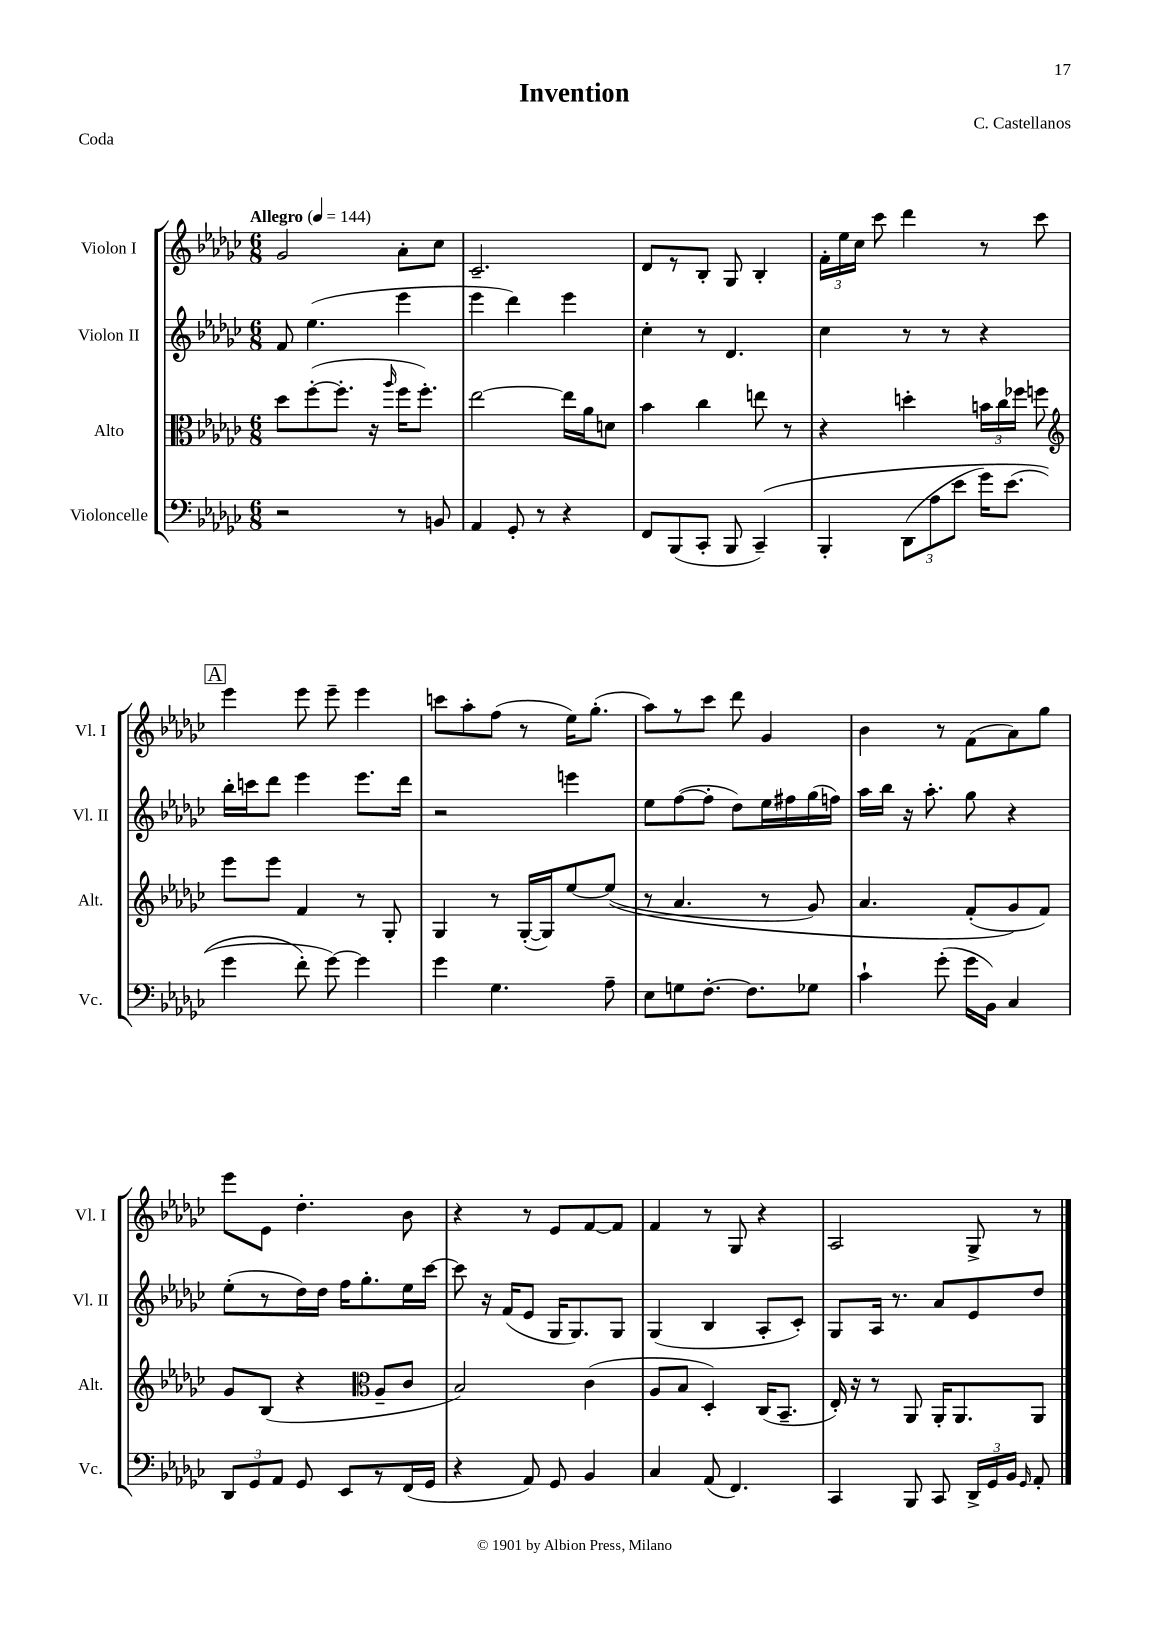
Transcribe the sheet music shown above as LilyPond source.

\header { title = "Invention" composer = "C. Castellanos" piece = "Coda" }
<<
\new StaffGroup <<
\new Staff = "s0" \with { instrumentName = "Violon I" shortInstrumentName = "Vl. I" } {
    \clef treble \key ges \major \numericTimeSignature \time 6/8 \tempo "Allegro" 4 = 144
    \autoBeamOff ges'2 aes'8[-. ces''8] |
    ces'2.-- |
    des'8[ r8 bes8]-. ges8 bes4-. |
    \tuplet 3/2 { f'16[-. ees''16 ces''16] } ces'''8 des'''4 r8 ces'''8 |
    \mark \markup { \box "A" } ees'''4 ees'''8 ees'''8-- ees'''4 |
    c'''8[ aes''8-. f''8]( r8 ees''16[) ges''8.]-.( |
    aes''8[) r8 ces'''8] des'''8 ges'4 |
    bes'4 r8 f'8[( aes'8) ges''8] |
    ees'''8[ ees'8] des''4.-. bes'8 |
    r4 r8 ees'8[ f'8~ f'8] |
    f'4 r8 ges8 r4 |
    aes2 ges8-> r8 \bar "|." |
}
\new Staff = "s1" \with { instrumentName = "Violon II" shortInstrumentName = "Vl. II" } {
    \clef treble \key ges \major \numericTimeSignature \time 6/8
    \autoBeamOff f'8 ees''4.( ees'''4 |
    ees'''4 des'''4) ees'''4 |
    ces''4-. r8 des'4. |
    ces''4 r8 r8 r4 |
    \mark \markup { \box "A" } bes''16[-. c'''16 des'''8] ees'''4 ees'''8.[ des'''16] |
    r2 e'''4 |
    ees''8[ f''8~( f''8]-. des''8[) ees''16 fis''16 ges''16( f''16]) |
    aes''16[ bes''16] r16 aes''8.-. ges''8 r4 |
    ees''8[-.( r8 des''16) des''16] f''16[ ges''8.-. ees''16 ces'''16]~ |
    ces'''8 r16 f'16[( ees'8] ges16[ ges8.) ges8] |
    ges4( bes4 aes8[-. ces'8]-.) |
    ges8[ aes16] r8. aes'8[ ees'8 des''8] \bar "|." |
}
\new Staff = "s2" \with { instrumentName = "Alto" shortInstrumentName = "Alt." } {
    \clef alto \key ges \major \numericTimeSignature \time 6/8
    \autoBeamOff des''8[ f''8~-.( f''8.]-. r16 \grace { aes''16 } f''16[ f''8.]-.) |
    ees''2~ ees''16[ aes'16 d'8] |
    bes'4 ces''4 e''8 r8 |
    r4 d''4-. \tuplet 3/2 { b'16[ ces''16 fes''16] } f''8 |
    \mark \markup { \box "A" } \clef treble ees'''8[ ees'''8] f'4 r8 ges8-. |
    ges4 r8 ges16[~-.( ges16) ees''8~ ees''8](\( |
    r8 aes'4. r8 ges'8) |
    aes'4. f'8[-.( ges'8\) f'8]) |
    ges'8[ bes8]( r4 \clef alto aes8[-- ces'8] |
    bes2) ces'4( |
    aes8[ bes8] des4-.) ces16[( bes,8.]-- |
    ees16-.) r16 r8 aes,8 aes,16[-. aes,8. aes,8] \bar "|." |
}
\new Staff = "s3" \with { instrumentName = "Violoncelle" shortInstrumentName = "Vc." } {
    \clef bass \key ges \major \numericTimeSignature \time 6/8
    \autoBeamOff r2 r8 b,8 |
    aes,4 ges,8-. r8 r4 |
    f,8[ bes,,8( ces,8]-. bes,,8 ces,4--)\( |
    bes,,4-. \tuplet 3/2 { des,8[( aes8 ees'8] } ges'16[) ees'8.]( |
    \mark \markup { \box "A" } ges'4 f'8-.\) ges'8~) ges'4 |
    ges'4 ges4. aes8-- |
    ees8[ g8 f8.]~-. f8.[ ges8] |
    ces'4-! ges'8-.( ges'16[ bes,16]) ces4 |
    \tuplet 3/2 { des,8[ ges,8 aes,8] } ges,8 ees,8[ r8 f,16( ges,16] |
    r4 aes,8) ges,8 bes,4 |
    ces4 aes,8( f,4.) |
    ces,4 bes,,8 ces,8 \tuplet 3/2 { des,16[-> ges,16 bes,16] } \grace { ges,16 } aes,8-. \bar "|." |
}
>>
>>
\layout { \context { \Score \remove "Bar_number_engraver" } }
